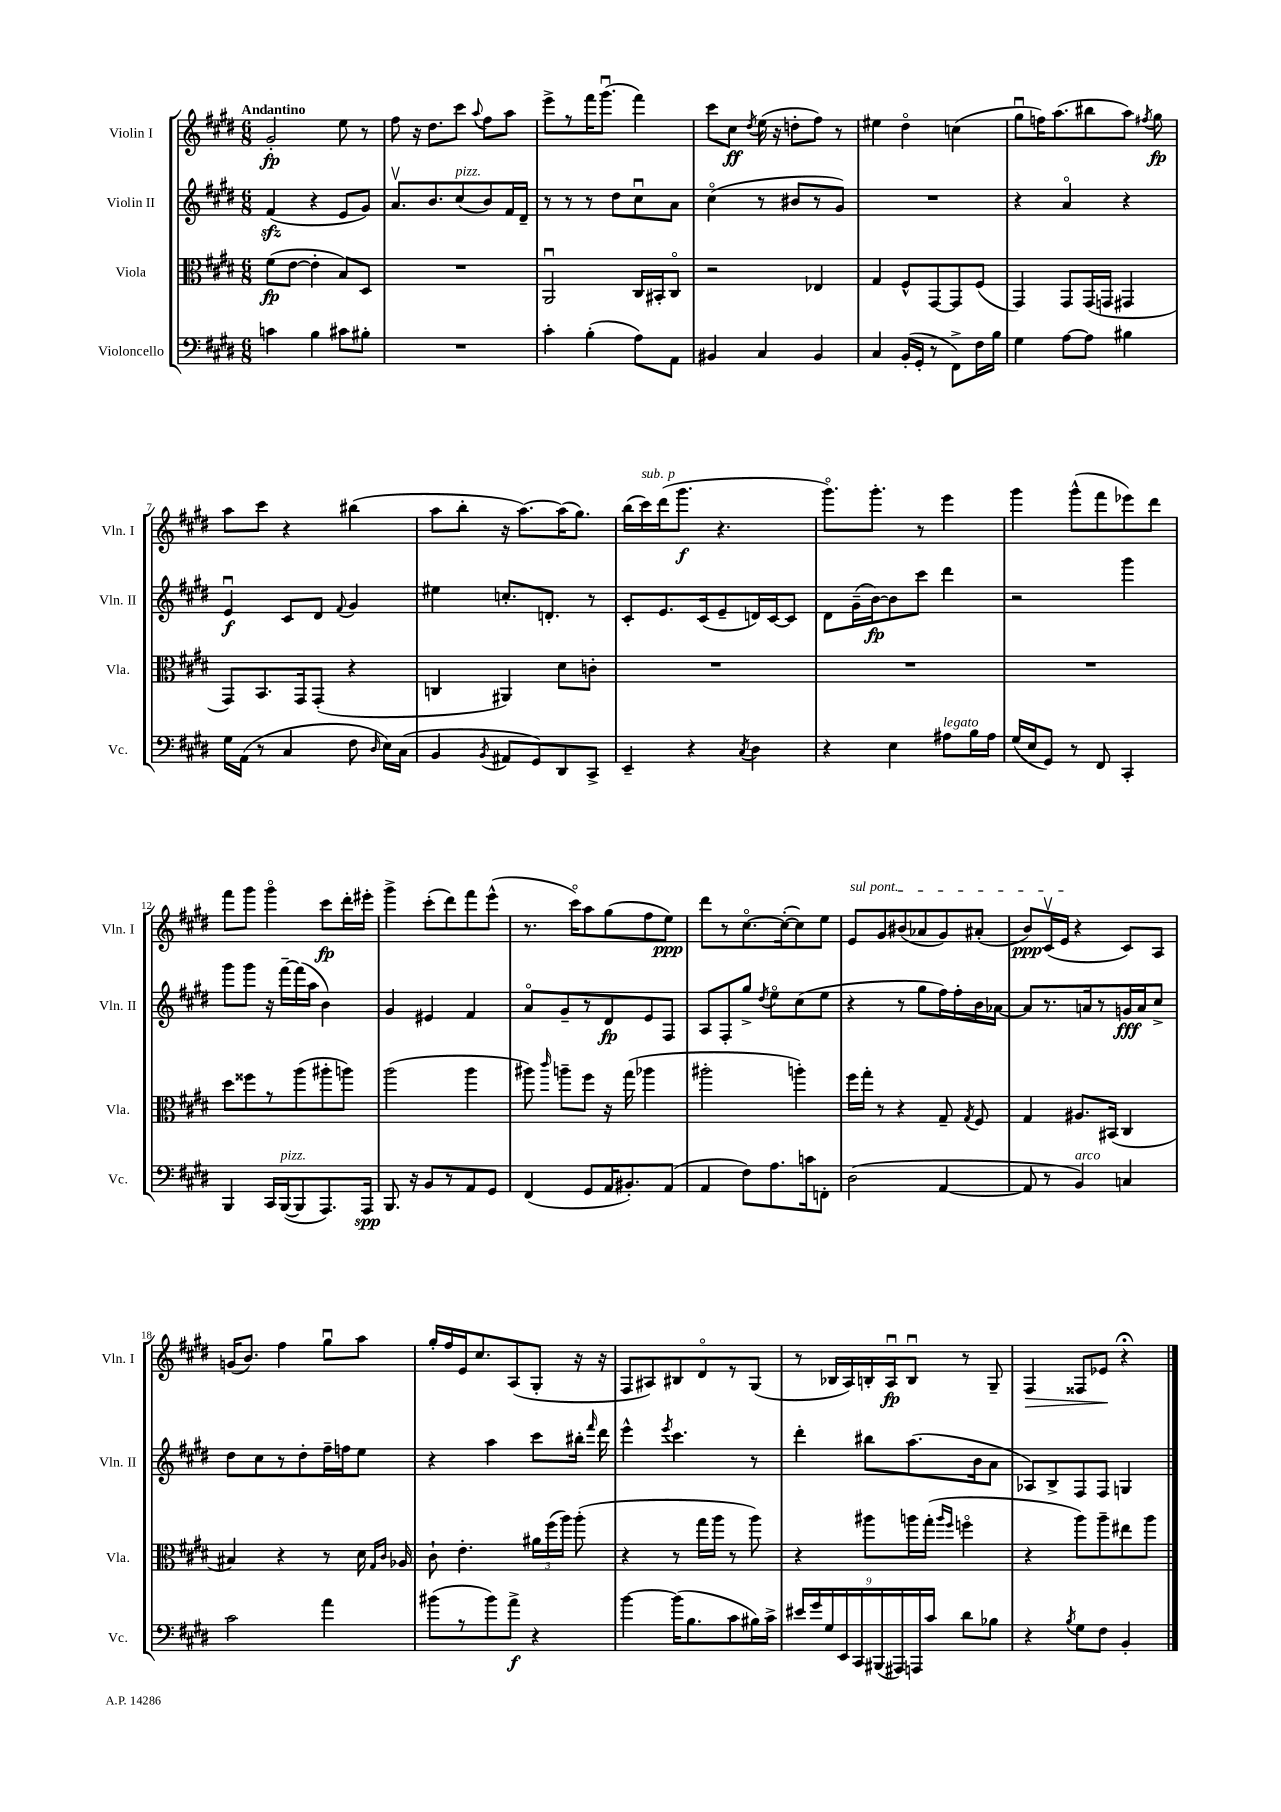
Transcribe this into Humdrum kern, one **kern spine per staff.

**kern	**dynam	**kern	**dynam	**kern	**dynam	**kern	**dynam
*part4	*part4	*part3	*part3	*part2	*part2	*part1	*part1
*staff4	*staff4	*staff3	*staff3	*staff2	*staff2	*staff1	*staff1
*I"Violoncello	*	*I"Viola	*	*I"Violin II	*	*I"Violin I	*
*I'Vc.	*	*I'Vla.	*	*I'Vln. II	*	*I'Vln. I	*
*clefF4	*	*clefC3	*	*clefG2	*	*clefG2	*
*k[f#c#g#d#]	*	*k[f#c#g#d#]	*	*k[f#c#g#d#]	*	*k[f#c#g#d#]	*
*M6/8	*	*M6/8	*	*M6/8	*	*M6/8	*
=1	=1	=1	=1	=1	=1	=1	=1
!	!	!	!	!	!	!LO:TX:a:B:t=Andantino	!
4cn\	.	(8f#\L	fp	(4f#zz/	.	2g#'/	fp
.	.	[8e\J	.	.	.	.	.
4B\	.	4e'\]	.	4r	.	.	.
8c#X\L	.	8B/L)	.	8e/L	.	8ee\	.
8B#X'\J	.	8D#/J	.	8g#/J)	.	8r	.
=2	=2	=2	=2	=2	=2	=2	=2
2.r	.	2.r	.	8.av/L	.	8ff#\	.
.	.	.	.	.	.	16r	.
.	.	.	.	8.b/	.	8.dd#\L	.
!	!	!	!	!LO:TX:a:i:t=pizz.	!	!	!
.	.	.	.	(8cc#/	.	8ccc#\J	.
.	.	.	.	.	.	8qqaa/	.
.	.	.	.	8b/)	.	8ff#\L	.
.	.	.	.	16f#/L	.	8aa\J	.
.	.	.	.	16d#~/JJ	.	.	.
=3	=3	=3	=3	=3	=3	=3	=3
4c#'\	.	2AAu/	.	8r	.	8eee^\L	.
.	.	.	.	8r	.	8r	.
(4B'\	.	.	.	8r	.	16fff#\K	.
.	.	.	.	.	.	(8.ggg#u\J	.
.	.	.	.	8dd#\L	.	.	.
8A\L)	.	16C#/LL	.	8cc#u\	.	4fff#\)	.
.	.	16BB#X'/J	.	.	.	.	.
8AA\J	.	8C#/J	.	8a\J	.	.	.
=4	=4	=4	=4	=4	=4	=4	=4
4BB#X/	.	2r	.	(4cc#\	.	8ccc#\L	.
.	.	.	.	.	.	8cc#\J	ff
.	.	.	.	.	.	8qdd#/	.
4C#/	.	.	.	8r	.	(16ee\	.
.	.	.	.	.	.	16r	.
.	.	.	.	8b#X/L	.	8ddn'\L	.
4BB#/	.	4E-X/	.	8r	.	8ff#\J)	.
.	.	.	.	8g#/J)	.	8r	.
=5	=5	=5	=5	=5	=5	=5	=5
4C#/	.	4G#/	.	2.r	.	4ee#X\	.
(16BB'/LL	.	8F#^^/L	.	.	.	4dd#\	.
16GG#'/JJ	.	.	.	.	.	.	.
8r	.	[8GG#/	.	.	.	.	.
8FF#^\L)	.	8GG#/]	.	.	.	(4ccn\	.
16F#\L	.	(8F#/J	.	.	.	.	.
16B\JJ	.	.	.	.	.	.	.
=6	=6	=6	=6	=6	=6	=6	=6
4G#\	.	4GG#/)	.	4r	.	8gg#u\L	.
.	.	.	.	.	.	16ffn\K)	.
.	.	.	.	.	.	(8.aa\	.
[8A\L	.	8GG#/L	.	4a/	.	.	.
8A\J]	.	(16GG#/L	.	.	.	8bb#X\	.
.	.	16GGn/JJ	.	.	.	.	.
4B#X\	.	4GG#X/	.	4r	.	8aa\J)	.
.	.	.	.	.	.	8qff#X/	.
.	.	.	.	.	.	8gg#\	fp
!!LO:LB:g=z
=7	=7	=7	=7	=7	=7	=7	=7
16G#\LL	.	8GG#/L)	.	4eu/	f	8aa\L	.
(16AA\JJ	.	.	.	.	.	.	.
8r	.	8.BB/	.	.	.	8ccc#\J	.
4C#/	.	.	.	8c#/L	.	4r	.
.	.	16GG#/k	.	.	.	.	.
.	.	(8GG#'/J	.	8d#/J	.	.	.
.	.	.	.	8qqf#/	.	.	.
8F#\	.	4r	.	4g#/	.	(4bb#X\	.
16qqD#/	.	.	.	.	.	.	.
16E\LL)	.	.	.	.	.	.	.
(16C#\JJ	.	.	.	.	.	.	.
=8	=8	=8	=8	=8	=8	=8	=8
4BB/	.	4Cn/	.	4ee#X\	.	8aa\L	.
.	.	.	.	.	.	8bb'\J	.
8qBB/	.	.	.	.	.	.	.
8AA#X/L	.	4AA#X/)	.	8.ccn'/L	.	16r	.
.	.	.	.	.	.	[8.aa\L)	.
8GG#/)	.	.	.	.	.	.	.
.	.	.	.	8.dn'/J	.	.	.
8DD#/	.	8d#\L	.	.	.	(16aa\K]	.
.	.	.	.	.	.	8.gg#\J)	.
8CC#^/J	.	8cn'\J	.	8r	.	.	.
=9	=9	=9	=9	=9	=9	=9	=9
4EE~/	.	2.r	.	8c#'/L	.	(16bb\LL	.
!	!	!	!	!	!	!LO:TX:a:i:t=sub. p	!
.	.	.	.	.	.	16ccc#\)	.
.	.	.	.	8.e/	.	(16ddd#\J	.
.	.	.	.	.	.	8.ggg#\J	f
4r	.	.	.	.	.	.	.
.	.	.	.	(16c#/k	.	.	.
.	.	.	.	8e~/	.	4.r	.
8qC#/	.	.	.	.	.	.	.
4D#\	.	.	.	16dn/L)	.	.	.
.	.	.	.	[16c#/J	.	.	.
.	.	.	.	8c#/J]	.	.	.
=10	=10	=10	=10	=10	=10	=10	=10
4r	.	2.r	.	8d#\L	.	8.ggg#\L)	.
.	.	.	.	(16g#~\L	.	.	.
.	.	.	.	[16b\J)	fp	8.ggg#'\J	.
4E\	.	.	.	8b\]	.	.	.
.	.	.	.	8ccc#\J	.	8r	.
!LO:TX:a:i:t=legato	!	!	!	!	!	!	!
8A#X\L	.	.	.	4ddd#\	.	4eee\	.
16B\L	.	.	.	.	.	.	.
16A#\JJ	.	.	.	.	.	.	.
=11	=11	=11	=11	=11	=11	=11	=11
(16G#/LL	.	2.r	.	2r	.	4ggg#\	.
16E/J	.	.	.	.	.	.	.
8GG#/J)	.	.	.	.	.	.	.
8r	.	.	.	.	.	(8ggg#^^\L	.
8FF#/	.	.	.	.	.	8fff#\	.
4CC#'/	.	.	.	4ggg#\	.	8eee-X\)	.
.	.	.	.	.	.	8ddd#\J	.
!!LO:LB:g=z
=12	=12	=12	=12	=12	=12	=12	=12
4BBB/	.	8dd#\L	.	8ggg#\L	.	8fff#\L	.
.	.	8ff##X\	.	8ggg#\J	.	8ggg#\J	.
16CC#/LL	.	8r	.	16r	.	4ggg#\	.
!LO:TX:a:i:t=pizz.	!	!	!	!	!	!	!
([16BBB/J	.	.	.	[16fff#~\LL	.	.	.
8BBB/]	.	(8aa\	.	(16fff#\]	.	.	.
.	.	.	.	16aa\JJ	.	.	.
8.AAA/)	.	8aa#X'\	.	4b\)	.	8ccc#\L	fp
.	.	8aan\J)	.	.	.	16ddd#'\L	.
16AAA/Jk	spp	.	.	.	.	16eee#X'\JJ	.
=13	=13	=13	=13	=13	=13	=13	=13
8.BBB/	.	(2aa\	.	4g#/	.	4ggg#^\	.
16r	.	.	.	.	.	.	.
8BB/L	.	.	.	4e#X/	.	(8ccc#'\L	.
8r	.	.	.	.	.	8ddd#\)	.
8AA/	.	4aa\	.	4f#/	.	8fff#\	.
8GG#/J	.	.	.	.	.	(8eee^^\J	.
=14	=14	=14	=14	=14	=14	=14	=14
(4FF#/	.	8aa#X\)	.	8a/L	.	8.r	.
.	.	16qqccc#/	.	.	.	.	.
.	.	8aan~\L	.	8g#~/	.	.	.
.	.	.	.	.	.	16ccc#\KL)	.
8GG#/L	.	8ff#\J	.	8r	.	8aa\	.
16AA/K	.	16r	.	8d#/	fp	(8gg#\	.
8.BB#X'/)	.	(16gg#\	.	.	.	.	.
.	.	4aa-X\	.	8e/	.	8ff#\	.
(8AA/J	.	.	.	8F#/J	.	8ee\J)	ppp
=15	=15	=15	=15	=15	=15	=15	=15
4AA/	.	2aa#X'\	.	8A/L	.	8ddd#\L	.
.	.	.	.	8F#'/	.	8r	.
8F#\L)	.	.	.	8gg#^/J	.	[8.cc#\	.
.	.	.	.	8qdd#/	.	.	.
8.A\	.	.	.	8ee\L	.	.	.
.	.	.	.	.	.	(16cc#'\k_	.
.	.	4aan'\)	.	(8cc#\	.	8cc#\])	.
16cn\k	.	.	.	.	.	.	.
8FFn'\J	.	.	.	8ee\J	.	8ee\J	.
=16	=16	=16	=16	=16	=16	=16	=16
!	!	!	!	!	!	!LO:TX:a:i:t=sul pont.	!
(2D#\	.	16ff#\LL	.	4r	.	8e/L	.
.	.	16gg#'\JJ	.	.	.	.	.
.	.	8r	.	.	.	8g#/	.
.	.	4r	.	8r	.	(8b#X/	.
.	.	.	.	8gg#\L	.	8a-X/	.
[4AA/	.	8G#~/	.	16ff#\L)	.	8g#/)	.
.	.	.	.	16ff#'\	.	.	.
.	.	8qG#/	.	.	.	.	.
.	.	8F#/	.	16b\	.	(8a#X'/J	.
.	.	.	.	[16a-X\JJ	.	.	.
=17	=17	=17	=17	=17	=17	=17	=17
8AA/]	.	4G#/	.	8a-/L]	.	8b/L)	ppp
8r	.	.	.	8.r	.	(16c#v/L	.
.	.	.	.	.	.	16e/JJ	.
!LO:TX:a:i:t=arco	!	!	!	!	!	!	!
4BB/)	.	8.A#X/L	.	.	.	4r	.
.	.	.	.	16an/k	.	.	.
.	.	.	.	8r	.	.	.
.	.	(16BB#X/Jk	.	.	.	.	.
4Cn/	.	4C#/	.	16gn/L	fff	8c#/L)	.
.	.	.	.	16a/J	.	.	.
.	.	.	.	8cc#^/J	.	8A/J	.
!!LO:LB:g=z
=18	=18	=18	=18	=18	=18	=18	=18
2c#\	.	4B#X/)	.	8dd#\L	.	(16gn/KL	.
.	.	.	.	.	.	8.b/J)	.
.	.	.	.	8cc#\	.	.	.
.	.	4r	.	8r	.	4ff#\	.
.	.	.	.	8dd#'\	.	.	.
4a\	.	8r	.	16ff#~\L	.	8gg#u\L	.
.	.	.	.	16ffn\J	.	.	.
.	.	16d#\	.	8ee\J	.	8aa\J	.
.	.	16qqG#/LL	.	.	.	.	.
.	.	16qqc#/JJ	.	.	.	.	.
.	.	16A-X/	.	.	.	.	.
=19	=19	=19	=19	=19	=19	=19	=19
(8b#X\L	.	8c#`\	.	4r	.	16gg#'/LL	.
.	.	.	.	.	.	16ff#/	.
8r	.	4.e'\	.	.	.	16e/J	.
.	.	.	.	.	.	8.cc#/	.
8b#\)	.	.	.	4aa\	.	.	.
8a^\J	f	.	.	.	.	(8A/	.
4r	.	24a#X\LL	.	8ccc#\L	.	8G#'/J	.
.	.	(24ff#\	.	.	.	.	.
.	.	24aa\JJ)	.	.	.	.	.
.	.	(8aa'\	.	16bb#X'\Jk	.	16r	.
.	.	.	.	16qqfff#/	.	.	.
.	.	.	.	16ddd#\	.	16r	.
=20	=20	=20	=20	=20	=20	=20	=20
[4b\	.	4r	.	4eee^^\	.	8F#/L	.
.	.	.	.	.	.	8A#X/)	.
.	.	.	.	8qeee/	.	.	.
(16b\KL]	.	8r	.	4.ccc#\	.	8B#X/	.
8.B\	.	.	.	.	.	.	.
.	.	16gg#\LL	.	.	.	8d#/	.
.	.	16aa\JJ	.	.	.	.	.
8c#\	.	8r	.	.	.	8r	.
16B#X\L)	.	8aa\)	.	8r	.	(8G#/J	.
16c#^\JJ	.	.	.	.	.	.	.
=21	=21	=21	=21	=21	=21	=21	=21
18e#X/LL	.	4r	.	4ddd#'\	.	8r	.
18g#/	.	.	.	.	.	.	.
18G#/	.	.	.	.	.	.	.
.	.	.	.	.	.	16B-X/LL	.
18EE/	.	.	.	.	.	.	.
.	.	.	.	.	.	16A/)	.
18CC#/	.	.	.	.	.	.	.
.	.	8aa#X\L	.	8bb#X\L	.	16Bn'/	.
(18BBB#X/	.	.	.	.	.	.	.
.	.	.	.	.	.	16Au/J	fp
18AAA#X/)	.	.	.	.	.	.	.
.	.	16aan\L	.	(8.aa\	.	8Bu/J	.
18AAAn/	.	.	.	.	.	.	.
.	.	(16gg#'\JJ	.	.	.	.	.
18c#/JJ	.	.	.	.	.	.	.
.	.	16qqaa/LL	.	.	.	.	.
.	.	16qqff#/JJ	.	.	.	.	.
8d#\L	.	4ffn\	.	.	.	8r	.
.	.	.	.	16b\k	.	.	.
8B-X\J	.	.	.	8a\J	.	8G#~/	.
=22	=22	=22	=22	=22	=22	=22	=22
!	!	!	!	!	!	!	!LO:HP:b
4r	.	4r	.	8A-X/L)	.	4F#/	>
.	.	.	.	8B^/	.	.	.
8qB/	.	.	.	.	.	.	.
8G#\L	.	8aa\L)	.	8F#/	.	8F##X/L	.
8F#\J	.	8aa~\	.	8F#/J	.	8e-X/J	.
4BB'/	.	8ee#X\	.	4Gn/	.	4r;<	]
.	.	8aa\J	.	.	.	.	.
==	==	==	==	==	==	==	==
*-	*-	*-	*-	*-	*-	*-	*-
